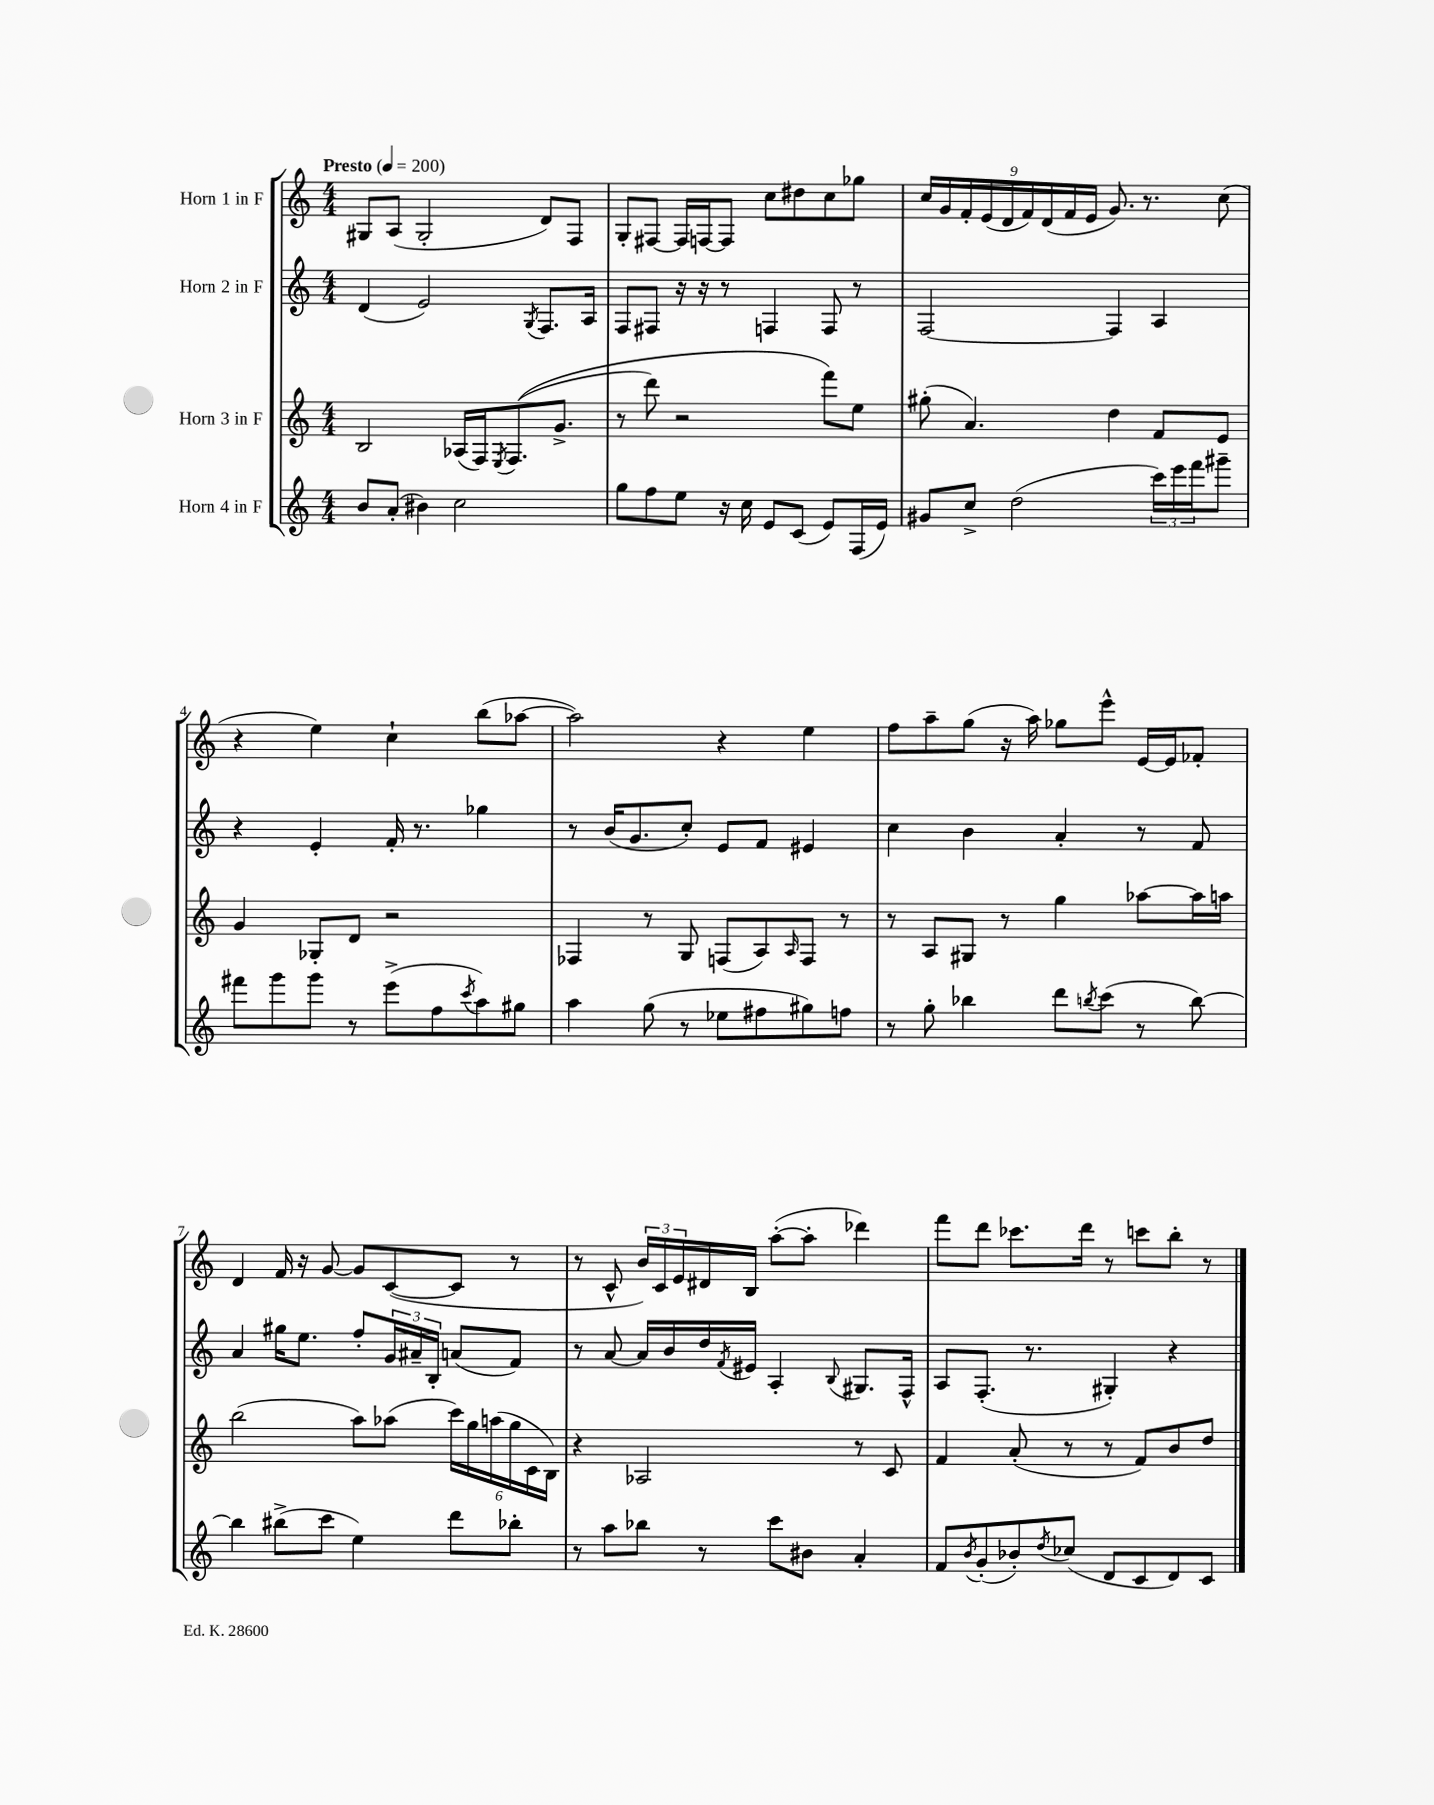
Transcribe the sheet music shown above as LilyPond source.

<<
\new StaffGroup <<
\new Staff = "s0" \with { instrumentName = "Horn 1 in F" } {
    \clef treble \key c \major \numericTimeSignature \time 4/4 \tempo "Presto" 4 = 200
    gis8 a8( gis2-. d'8) f8 |
    g8-. fis8~ fis16 f16~ f8 c''8 dis''8 c''8 ges''8 |
    \tuplet 9/8 { c''16 g'16 f'16-. e'16( d'16 f'16) d'16( f'16 e'16 } g'8.) r8. c''8( |
    r4 e''4) c''4-! b''8( aes''8~ |
    aes''2) r4 e''4 |
    f''8 a''8-- g''8( r16 a''16) ges''8 e'''8-^ e'16~ e'16 fes'8-. |
    d'4 f'16 r16 g'8~ g'8 c'8~( c'8 r8 |
    r8 c'8-^ \tuplet 3/2 { b'16) c'16 e'16 } dis'16 b16 a''8~-.( a''8-. des'''4) |
    f'''8 d'''8 ces'''8. d'''16 r8 c'''8 b''8-. r8 \bar "|." |
}
\new Staff = "s1" \with { instrumentName = "Horn 2 in F" } {
    \clef treble \key c \major \numericTimeSignature \time 4/4
    d'4( e'2) \acciaccatura { g8 } f8. a16 |
    f8 fis8 r16 r16 r8 f4 f8 r8 |
    f2~ f4 a4 |
    r4 e'4-. f'16-. r8. ges''4 |
    r8 b'16( g'8. c''8-.) e'8 f'8 eis'4 |
    c''4 b'4 a'4-. r8 f'8 |
    a'4 gis''16 e''8. f''8-. \tuplet 3/2 { g'16 ais'16-- b16-. } a'8( f'8) |
    r8 a'8~ a'16 b'16 d''16 \acciaccatura { f'8 } eis'16 a4-. \appoggiatura { b8 } gis8. f16-^ |
    a8 f8.-.( r8. gis4-.) r4 \bar "|." |
}
\new Staff = "s2" \with { instrumentName = "Horn 3 in F" } {
    \clef treble \key c \major \numericTimeSignature \time 4/4
    b2 aes16( f16) \acciaccatura { e8 } f8.(\( g'8.-> |
    r8 d'''8) r2 f'''8\) e''8 |
    gis''8-.( a'4.) d''4 f'8 e'8 |
    g'4 ges8-. d'8 r2 |
    fes4 r8 g8 f8( a8) \grace { a16 } f8 r8 |
    r8 a8 gis8 r8 g''4 aes''8~ aes''16 a''16 |
    b''2( a''8) aes''8( \tuplet 6/4 { c'''16) g''16 a''16( g''16 c'16 b16) } |
    r4 aes2 r8 c'8 |
    f'4 a'8-.( r8 r8 f'8) b'8 d''8 \bar "|." |
}
\new Staff = "s3" \with { instrumentName = "Horn 4 in F" } {
    \clef treble \key c \major \numericTimeSignature \time 4/4
    b'8 a'8-.( bis'4) c''2 |
    g''8 f''8 e''8 r16 c''16 e'8 c'8( e'8) f16( e'16) |
    gis'8 c''8-> d''2( \tuplet 3/2 { c'''16) e'''16 f'''16 } gis'''8-- |
    fis'''8 g'''8 g'''8 r8 e'''8->( f''8 \acciaccatura { c'''8 } a''8) gis''8 |
    a''4 g''8( r8 ees''8 fis''8 gis''8) f''8 |
    r8 g''8-. bes''4 d'''8 \acciaccatura { b''8 } c'''8( r8 b''8~) |
    b''4 bis''8->( c'''8 e''4) d'''8 bes''8-. |
    r8 a''8 bes''8 r8 c'''8 bis'8 a'4-. |
    f'8 \acciaccatura { b'8 } g'8-.( bes'8-.) \acciaccatura { d''8 } ces''8( d'8 c'8 d'8) c'8 \bar "|." |
}
>>
>>
